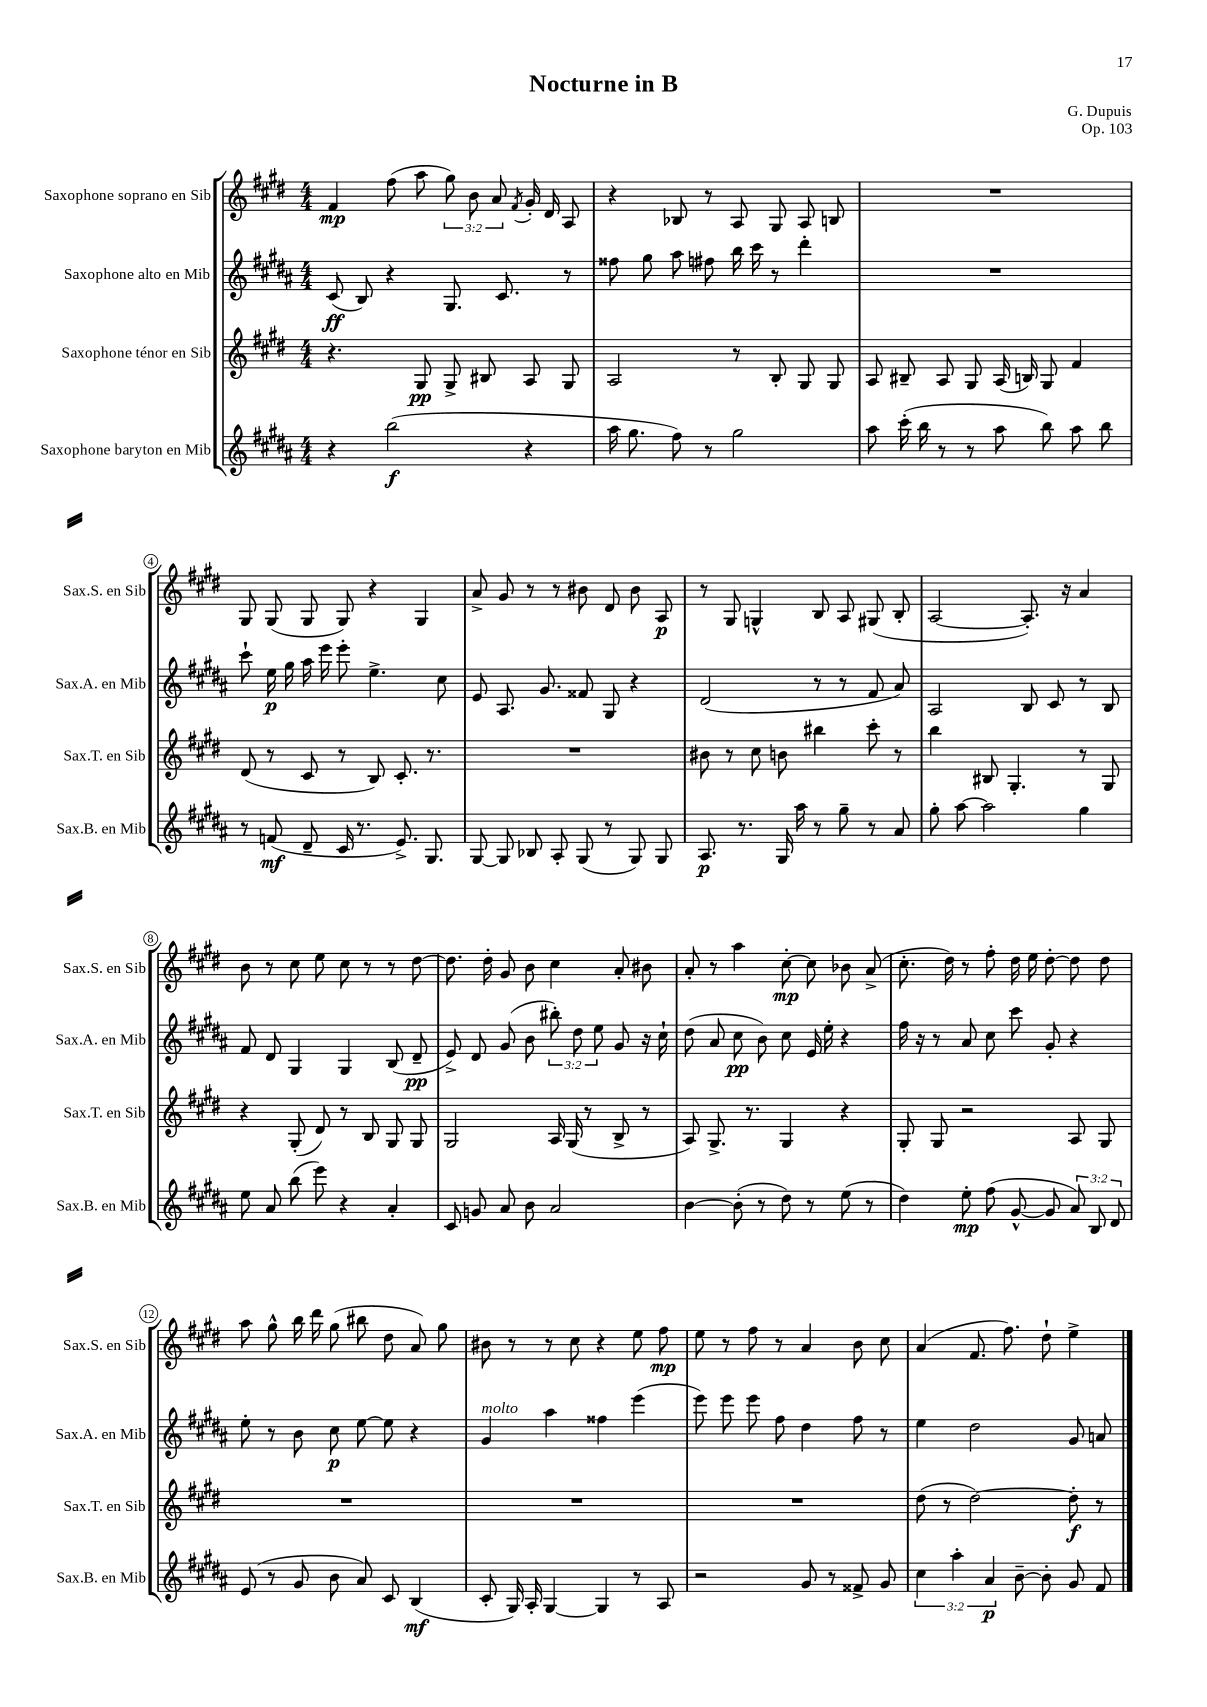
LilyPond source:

\header { title = "Nocturne in B" composer = "G. Dupuis" opus = "Op. 103" }
<<
\new StaffGroup <<
\new Staff = "s0" \with { instrumentName = "Saxophone soprano en Sib" shortInstrumentName = "Sax.S. en Sib" } {
    \clef treble \key e \major \numericTimeSignature \time 4/4 \override Staff.TupletNumber.text = #tuplet-number::calc-fraction-text
    \autoBeamOff fis'4\mp fis''8( a''8 \tuplet 3/2 { gis''8) b'8 a'8 } \acciaccatura { fis'8 } gis'16-. dis'16 a8 |
    r4 bes8 r8 a8 gis8 a8 b8 |
    R1 |
    gis8 gis8( gis8 gis8) r4 gis4 |
    a'8-> gis'8 r8 r8 bis'8 dis'8 bis'8 a8\p |
    r8 gis8 g4-^ b8 a8 gis8( b8-. |
    a2~ a8.-.) r16 a'4 |
    b'8 r8 cis''8 e''8 cis''8 r8 r8 dis''8~ |
    dis''8. dis''16-. gis'8 b'8 cis''4 a'8-. bis'8 |
    a'8-. r8 a''4 cis''8~-.\mp cis''8 bes'8 a'8->( |
    cis''8.-. dis''16) r8 fis''8-. dis''16 e''16 dis''8~-. dis''8 dis''8 |
    a''8 gis''8-^ b''16 dis'''16 gis''8( bis''8 dis''8 a'8) gis''8 |
    bis'8 r8 r8 cis''8 r4 e''8 fis''8\mp |
    e''8 r8 fis''8 r8 a'4 b'8 cis''8 |
    a'4( fis'8. fis''8.) dis''8-! e''4-> \bar "|." |
}
\new Staff = "s1" \with { instrumentName = "Saxophone alto en Mib" shortInstrumentName = "Sax.A. en Mib" } {
    \clef treble \key b \major \numericTimeSignature \time 4/4 \override Staff.TupletNumber.text = #tuplet-number::calc-fraction-text
    \autoBeamOff cis'8\ff( b8) r4 gis8. cis'8. r8 |
    fisis''8 gis''8 ais''8 fis''8 b''16 cis'''16 r8 dis'''4-. |
    R1 |
    cis'''8-! e''16\p gis''16 ais''16 e'''16 e'''8-. e''4.-> cis''8 |
    e'8 ais8. gis'8. fisis'8 gis8 r4 |
    dis'2( r8 r8 fis'8 ais'8) |
    ais2 b8 cis'8 r8 b8 |
    fis'8 dis'8 gis4 gis4 b8( dis'8--\pp |
    e'8->) dis'8 gis'8( b'8 \tuplet 3/2 { bis''8-.) dis''8 e''8 } gis'8 r16 cis''16-! |
    dis''8( ais'8 cis''8\pp b'8) cis''8 e'16 e''16-. r4 |
    fis''16 r16 r8 ais'8 cis''8 cis'''8 gis'8-. r4 |
    e''8-. r8 b'8 cis''8\p e''8~ e''8 r4 |
    gis'4^\markup { \italic "molto" } ais''4 fisis''4 e'''4( |
    e'''8) e'''8 e'''8 fis''8 dis''4 fis''8 r8 |
    e''4 dis''2 gis'8 a'8 \bar "|." |
}
\new Staff = "s2" \with { instrumentName = "Saxophone ténor en Sib" shortInstrumentName = "Sax.T. en Sib" } {
    \clef treble \key e \major \numericTimeSignature \time 4/4
    \autoBeamOff r4. gis8\pp gis8-> bis8 a8 gis8 |
    a2 r8 b8-. gis8 gis8 |
    a8 bis8-- a8 gis8 a16( b16) gis8 fis'4 |
    dis'8( r8 cis'8 r8 b8) cis'8.-. r8. |
    R1 |
    bis'8 r8 cis''8 b'8 bis''4 cis'''8-. r8 |
    b''4 bis8 gis4.-. r8 gis8 |
    r4 gis8-.( dis'8) r8 b8 gis8 gis8 |
    gis2 a16 gis16( r8 b8-> r8 |
    a8) gis8.-> r8. gis4 r4 |
    gis8-. gis8 r2 a8 gis8 |
    R1 |
    R1 |
    R1 |
    dis''8( r8 dis''2~) dis''8-.\f r8 \bar "|." |
}
\new Staff = "s3" \with { instrumentName = "Saxophone baryton en Mib" shortInstrumentName = "Sax.B. en Mib" } {
    \clef treble \key b \major \numericTimeSignature \time 4/4 \override Staff.TupletNumber.text = #tuplet-number::calc-fraction-text
    \autoBeamOff r4 b''2\f( r4 |
    ais''16 gis''8. fis''8) r8 gis''2 |
    ais''8 cis'''16-.( b''16 r8 r8 ais''8 b''8) ais''8 b''8 |
    r8 f'8\mf( dis'8-- cis'16 r8. e'8.->) gis8. |
    gis8~ gis8 bes8 ais8-. gis8( r8 gis8) gis8 |
    ais8.\p r8. gis16 ais''16 r8 gis''8-- r8 ais'8 |
    gis''8-. ais''8~ ais''2 gis''4 |
    e''8 ais'8 b''8( e'''8) r4 ais'4-. |
    cis'8 g'8 ais'8 b'8 ais'2 |
    b'4~ b'8-.( r8 dis''8) r8 e''8( r8 |
    dis''4) e''8-.\mp fis''8( gis'8~-^ gis'8 \tuplet 3/2 { ais'8) b8 dis'8 } |
    e'8( r8 gis'8 b'8 ais'8) cis'8 b4\mf( |
    cis'8-. gis16) ais16-. gis4~ gis4 r8 ais8 |
    r2 gis'8 r8 fisis'8-> gis'8 |
    \tuplet 3/2 { cis''4 ais''4-. ais'4\p } b'8~-- b'8-. gis'8 fis'8 \bar "|." |
}
>>
>>
\layout { \context { \Score \override BarNumber.stencil = #(make-stencil-circler 0.1 0.3 ly:text-interface::print) } }
